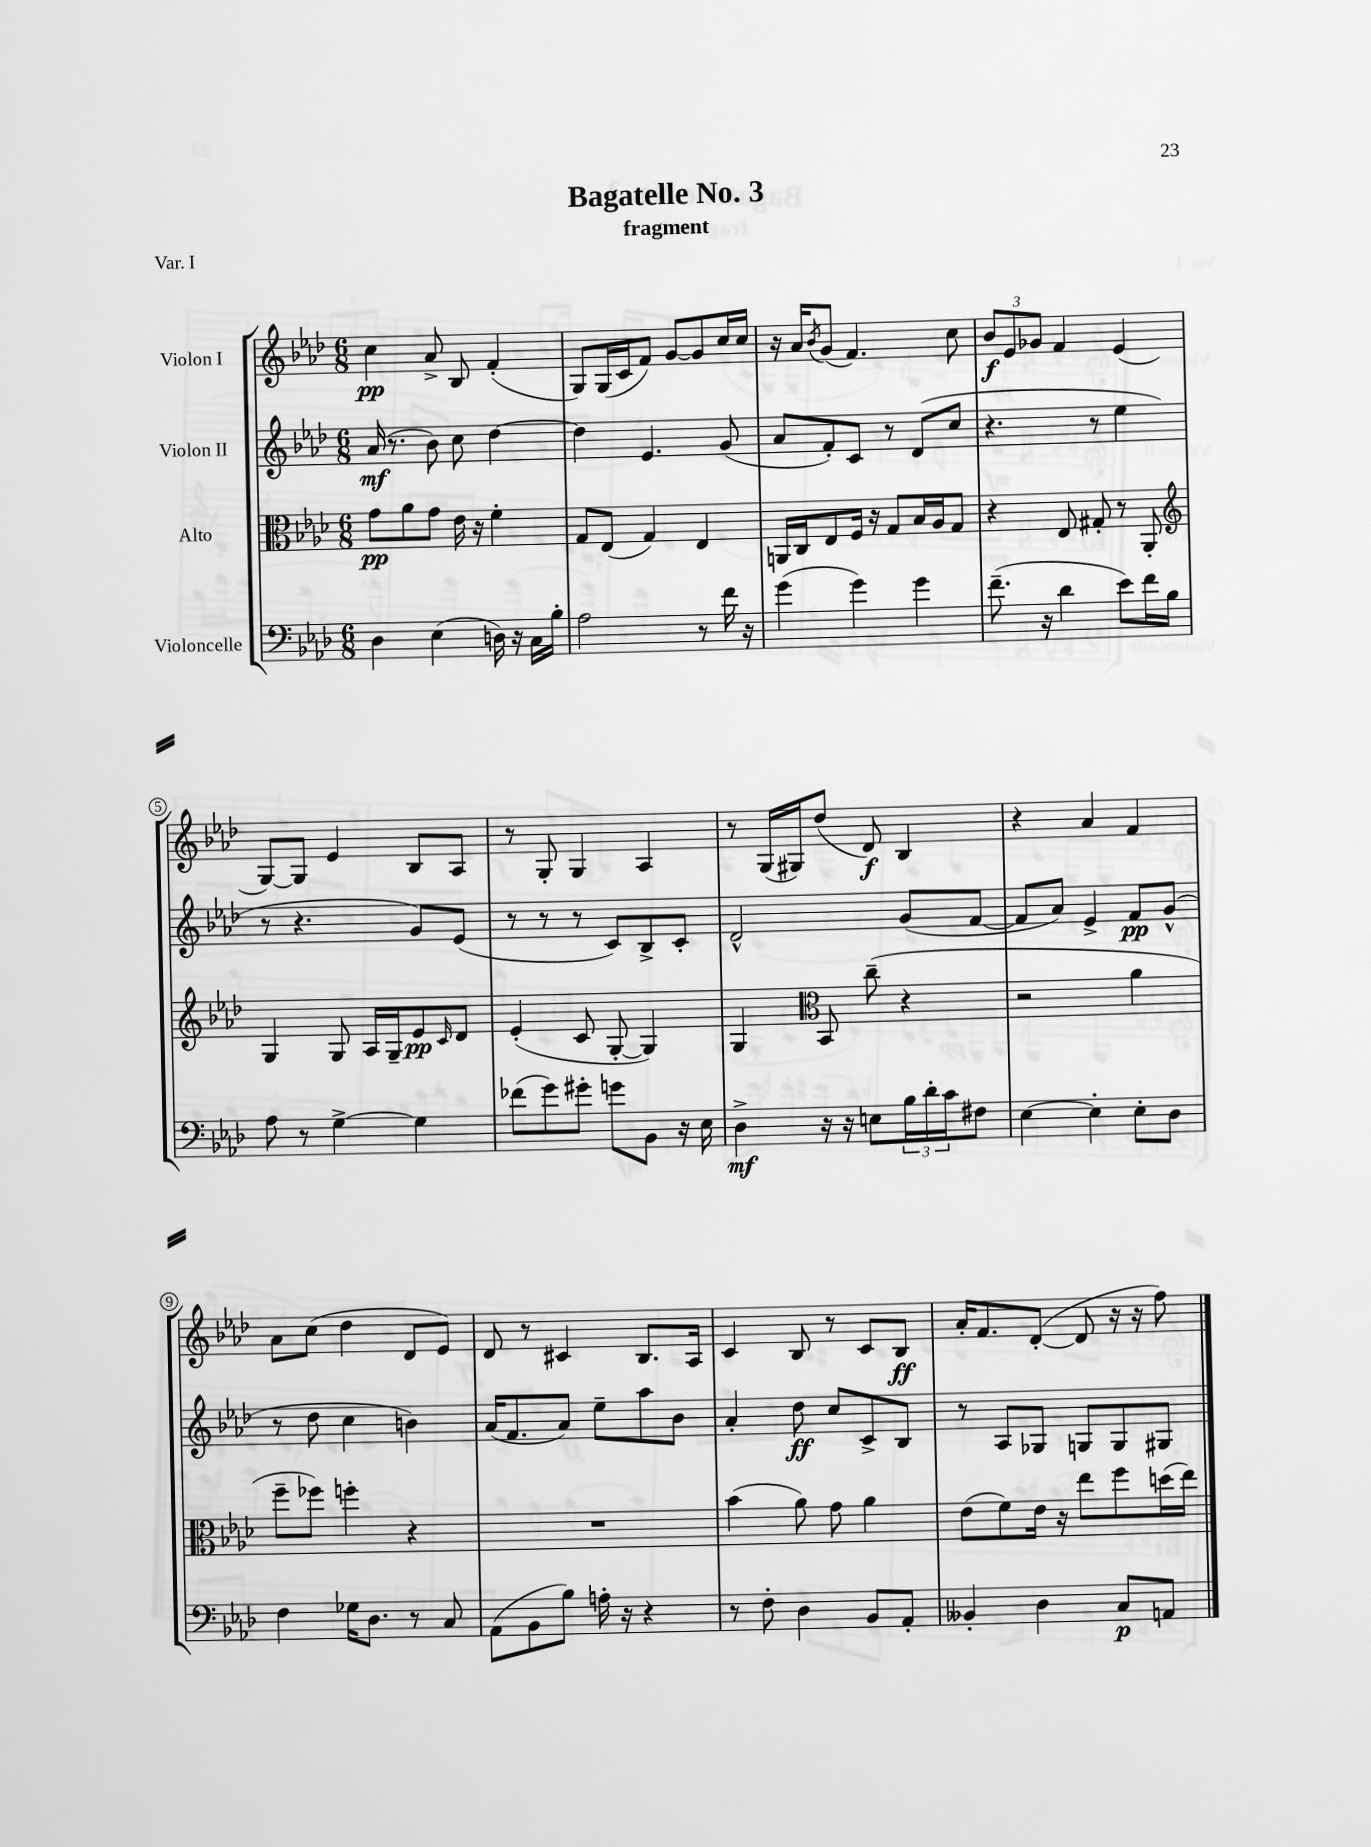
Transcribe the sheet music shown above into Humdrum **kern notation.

**kern	**dynam	**kern	**dynam	**kern	**dynam	**kern	**dynam
*part4	*part4	*part3	*part3	*part2	*part2	*part1	*part1
*staff4	*staff4	*staff3	*staff3	*staff2	*staff2	*staff1	*staff1
*I"Violoncelle	*	*I"Alto	*	*I"Violon II	*	*I"Violon I	*
*clefF4	*	*clefC3	*	*clefG2	*	*clefG2	*
*k[b-e-a-d-]	*	*k[b-e-a-d-]	*	*k[b-e-a-d-]	*	*k[b-e-a-d-]	*
*M6/8	*	*M6/8	*	*M6/8	*	*M6/8	*
=1	=1	=1	=1	=1	=1	=1	=1
4D-\	.	8g\L	pp	(16a-/	mf	4cc\	pp
.	.	.	.	8.r	.	.	.
.	.	8a-\	.	.	.	.	.
(4E-\	.	8g\J	.	8b-\)	.	8a-^/	.
.	.	16e-\	.	8cc\	.	8B-/	.
.	.	16r	.	.	.	.	.
16Dn\)	.	4f'\	.	[4dd-\	.	(4f'/	.
16r	.	.	.	.	.	.	.
16C\LL	.	.	.	.	.	.	.
16B-'\JJ	.	.	.	.	.	.	.
=2	=2	=2	=2	=2	=2	=2	=2
2A-\	.	8G/L	.	4dd-\]	.	8G/L)	.
.	.	(8E-/J	.	.	.	(16G/L	.
.	.	.	.	.	.	16c/J	.
.	.	4G/)	.	4.e-/	.	8f/J)	.
.	.	.	.	.	.	[8g/L	.
8r	.	4E-/	.	.	.	8g/]	.
16f\	.	.	.	(8g/	.	16cc/L	.
16r	.	.	.	.	.	16cc/JJ	.
=3	=3	=3	=3	=3	=3	=3	=3
(4g\	.	16AAn/LL	.	8a-/L	.	16r	.
.	.	16C/J	.	.	.	16a-/KL	.
.	.	.	.	.	.	8qb-/	.
.	.	8E-/	.	8f'/)	.	(8g/J	.
4g\)	.	16F/Jk	.	8c/J	.	4.f/)	.
.	.	16r	.	.	.	.	.
.	.	8G/L	.	8r	.	.	.
4g\	.	16B-/L	.	(8d-/L	.	.	.
.	.	16A-/J	.	.	.	.	.
.	.	8G/J	.	8cc/J	.	8cc\	.
=4	=4	=4	=4	=4	=4	=4	=4
(8.f~\	.	4r	.	4.r	.	12b-/L	f
.	.	.	.	.	.	12e-/	.
.	.	.	.	.	.	12g-X/J	.
16r	.	.	.	.	.	.	.
4d-\	.	8E-/	.	.	.	4f/	.
.	.	8G#X'/	.	8r	.	.	.
8e-\L)	.	8r	.	4ee-\	.	(4e-/	.
16f\L	.	8AA-'/	.	.	.	.	.
16B-\JJ	.	.	.	.	.	.	.
!!LO:LB:g=z
=5	=5	=5	=5	=5	=5	=5	=5
*	*	*clefG2	*	*	*	*	*
8A-\	.	4G/	.	8r	.	[8G/L)	.
8r	.	.	.	4.r	.	8G/J]	.
[4G^\	.	8G/	.	.	.	4e-/	.
.	.	16A-/LL	.	.	.	.	.
.	.	16G~/J	.	.	.	.	.
4G\]	.	8e-/	pp	8g/L)	.	8B-/L	.
.	.	16qqc/	.	.	.	.	.
.	.	8d-/J	.	(8e-/J	.	8A-/J	.
=6	=6	=6	=6	=6	=6	=6	=6
(8f-X\L	.	(4e-'/	.	8r	.	8r	.
8g\)	.	.	.	8r	.	8G'/	.
8g#X'\J	.	8c/	.	8r	.	4G/	.
8gn\L	.	[8G'/	.	8c/L)	.	.	.
8BB-\J	.	4G/])	.	8B-^/	.	4A-/	.
16r	.	.	.	8c'/J	.	.	.
16E-\	.	.	.	.	.	.	.
=7	=7	=7	=7	=7	=7	=7	=7
4D-^\	mf	4G/	.	2d-^^/	.	8r	.
.	.	.	.	.	.	(16G/LL	.
.	.	.	.	.	.	16G#X/J)	.
*	*	*clefC3	*	*	*	*	*
16r	.	8BB-/	.	.	.	(8dd-/J	.
16r	.	.	.	.	.	.	.
8En\L	.	(8cc~\	.	.	.	8d-/)	f
24B-\L	.	4r	.	(8g/L	.	4B-/	.
24d-'\	.	.	.	.	.	.	.
24c\J	.	.	.	.	.	.	.
8F#X\J	.	.	.	[8f/J	.	.	.
=8	=8	=8	=8	=8	=8	=8	=8
[4E-\	.	2r	.	8f/L]	.	4r	.
.	.	.	.	8a-/J)	.	.	.
4E-'\]	.	.	.	4e-^/	.	4a-/	.
8E-'\L	.	4a-\	.	8f/L	pp	4f/	.
8D-\J	.	.	.	(8g^^/J	.	.	.
!!LO:LB:g=z
=9	=9	=9	=9	=9	=9	=9	=9
4F\	.	8ff~\L	.	8r	.	8a-\L	.
.	.	8ff-X\J)	.	8dd-\	.	(8cc\J	.
16G-X\KL	.	4ffn'\	.	4cc\	.	4dd-\	.
8.D-\J	.	.	.	.	.	.	.
8r	.	4r	.	4bn\)	.	8d-/L	.
8C/	.	.	.	.	.	8e-/J)	.
=10	=10	=10	=10	=10	=10	=10	=10
(8AA-\L	.	2.r	.	(16a-/KL	.	8d-/	.
.	.	.	.	8.f/	.	.	.
8BB-\	.	.	.	.	.	8r	.
8B-\J)	.	.	.	8a-/J)	.	4c#X/	.
16An'\	.	.	.	8ee-~\L	.	.	.
16r	.	.	.	.	.	.	.
4r	.	.	.	8aa-\	.	8.B-/L	.
.	.	.	.	8b-\J	.	.	.
.	.	.	.	.	.	16A-/Jk	.
=11	=11	=11	=11	=11	=11	=11	=11
8r	.	(4b-\	.	4a-'/	.	4c/	.
8F'\	.	.	.	.	.	.	.
4D-\	.	8a-\)	.	8dd-\	ff	8B-/	.
.	.	8g\	.	8cc/L	.	8r	.
8BB-/L	.	4a-\	.	8c^/	.	8c/L	.
8AA-'/J	.	.	.	8B-/J	.	8B-/J	ff
=12	=12	=12	=12	=12	=12	=12	=12
4BB--X'/	.	(8e-\L	.	8r	.	16a-'/KL	.
.	.	.	.	.	.	8.f/	.
.	.	8f\)	.	8A-/L	.	.	.
4D-\	.	16e-\Jk	.	8G-X/J	.	([8d-'/J	.
.	.	16r	.	.	.	.	.
.	.	8ee-\L	.	8Gn/L	.	8d-/]	.
8C/L	p	8ff\	.	8G/	.	16r	.
.	.	.	.	.	.	16r	.
8AAn/J	.	(16ddn\L	.	8G#X/J	.	8ff\)	.
.	.	16ee-\JJ)	.	.	.	.	.
==	==	==	==	==	==	==	==
*-	*-	*-	*-	*-	*-	*-	*-
